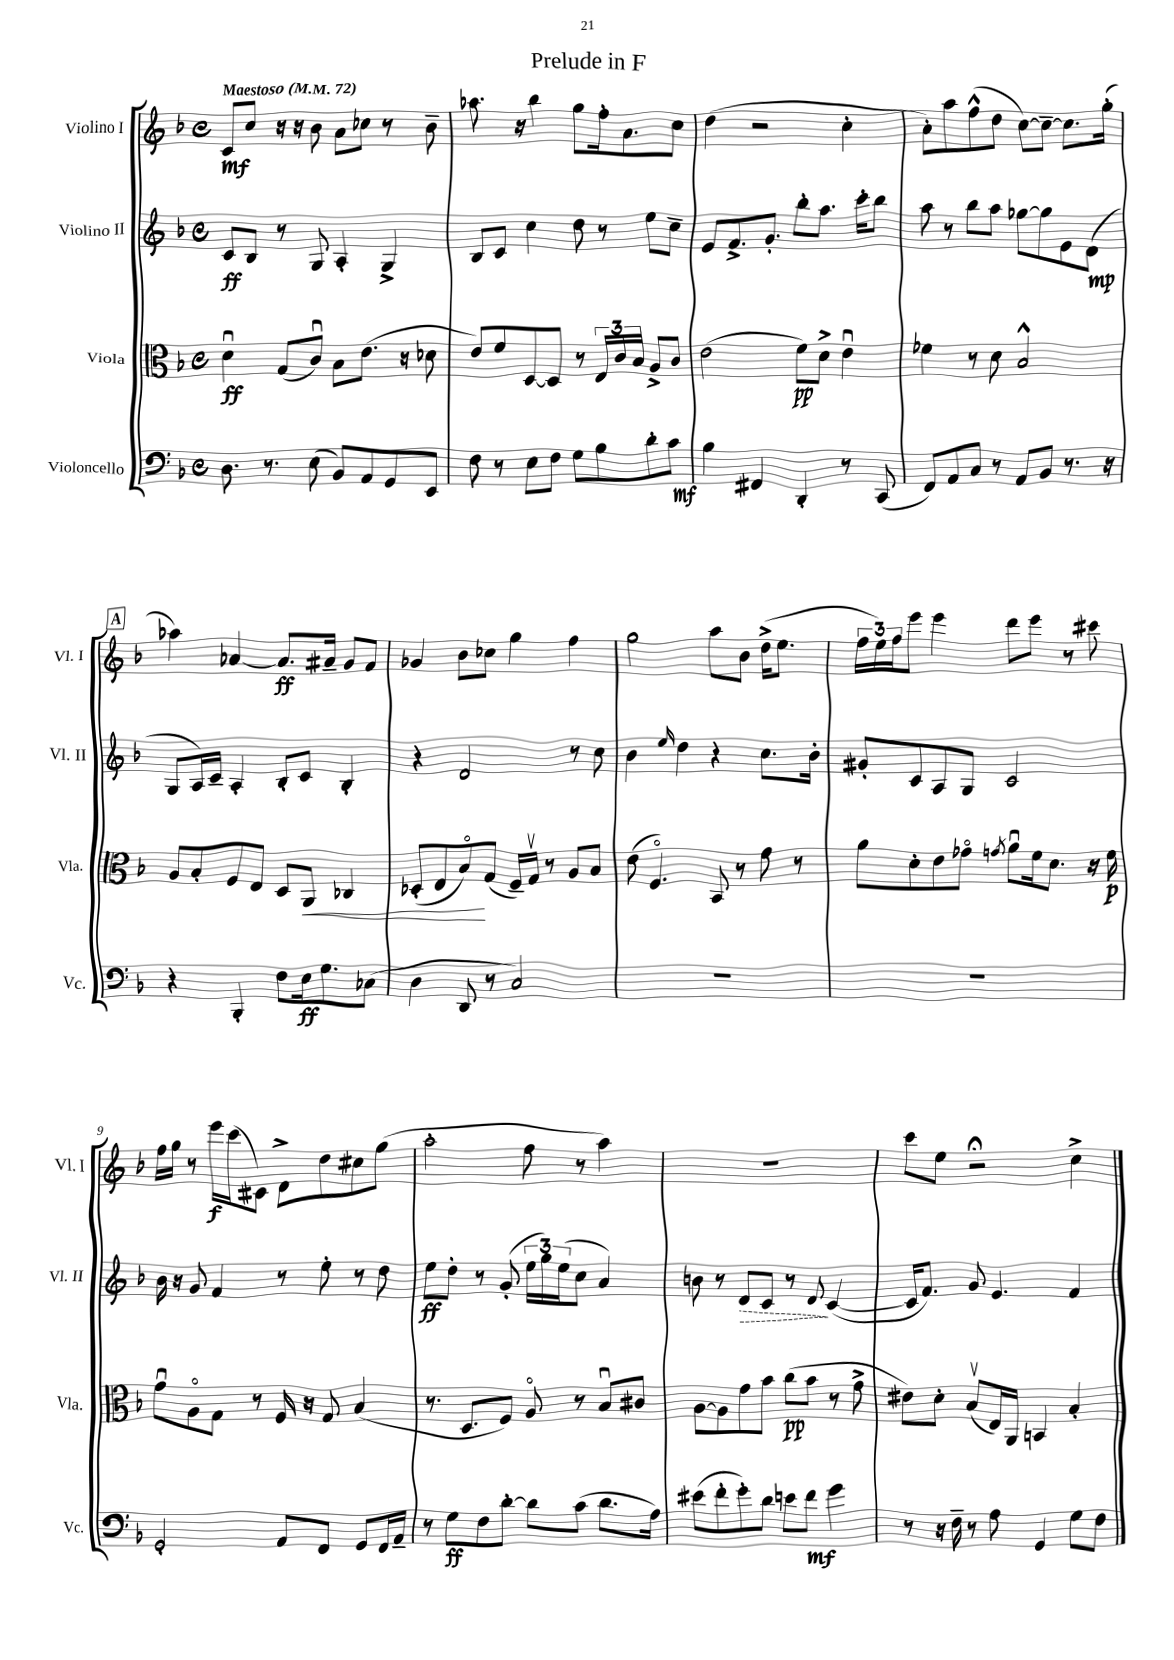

**kern	**kern	**kern	**kern
*staff4	*staff3	*staff2	*staff1
*clefF4	*clefC3	*clefG2	*clefG2
*k[b-]	*k[b-]	*k[b-]	*k[b-]
*M4/4	*M4/4	*M4/4	*M4/4
*met(c)	*met(c)	*met(c)	*met(c)
*MM72	*MM72	*MM72	*MM72
8.D\	4du\	8c/L	8c/L
.	.	8B-/J	8cc/J
8.r	.	.	.
.	(8G/L	8r	16r
.	.	.	16r
(8E\	8cu/J)	8G/	8b-\
8BB-/L)	8B-\L	4A'/	8a\L
8AA/	(8.e\J	.	8cc-\J
8GG/	.	4G^/	8r
.	16r	.	.
8EE/J	8d-\	.	8b-~\
=	=	=	=
8F\	8e/L)	8B-/L	8.aa-\
8r	8f/	8c/J	.
.	.	.	16r
8E\L	[8D/	4cc\	4bb-\
8F\J	8D/]J	.	.
8G\L	8r	8dd\	8gg\L
8B-\	24E/LL	8r	16ff'\k
.	24c/	.	.
.	.	.	8.a\
.	24B-/JJ	.	.
8d'\	8A^/L	8ee\L	.
8c\J	8c/J	8cc~\J	8cc\J
=	=	=	=
4B-\	(2e\	8e/L	(4dd\
.	.	8.f^/	.
4FF#/	.	.	2r
.	.	8.g'/J	.
4DD'/	8f\L)	8bb-'\L	.
.	8d^\J	8.aa\J	.
8r	4eu\	.	4cc'\
.	.	16ccc'\LK	.
(8CC/	.	8bb-\J	.
=	=	=	=
8FF/L)	4f-\	8aa\	8a'\L)
8AA/	.	8r	8aa\
8C/J	8r	8bb-\L	(8ff^^\
8r	8d\	8aa\J	8dd\J
8AA/L	2B-^^/	[8gg-\L	[8cc\L)
8BB-/J	.	8gg-\]	8cc~\_J
8.r	.	8e\	8.cc\]L
.	.	(8d\J	.
16r	.	.	(16gg'\Jk
=	=	=	=
4r	8A/L	8G/L	4aa-\)
.	8B-'/	16A/L)	.
.	.	16c~/JJ	.
4BBB-'/	8F/	4A'/	[4a-/
.	8E/J	.	.
8F\L	8D/L	8B-'/L	8.a-/]L
16E\k	8AA/J	8c/J	.
8.G\	.	.	16a#~/Jk
.	4C-/	4B-'/	8g/L
(8C-\J	.	.	8f/J
=	=	=	=
4D\	(8D-'/L	4r	4g-/
.	8E/	.	.
8DD/	8B-o/)	2d/	8b-\L
8r	(8G/J	.	8cc-\J
2C/)	16F~/LL)	.	4gg\
.	16Gv/JJ	.	.
.	8r	.	.
.	8A/L	8r	4ff\
.	8B-/J	8cc\	.
=	=	=	=
1r	(8e\	4b-\	2gg\
.	4.Fo/)	.	.
.	.	16qqee/	.
.	.	4dd\	.
.	8BB-/	4r	8aa\L
.	8r	.	8b-\J
.	8g\	8.cc\L	(16dd^\LK
.	.	.	8.ee\J
.	8r	.	.
.	.	16b-'\Jk	.
=	=	=	=
1r	8a\L	8g#'/L	24ff\LL
.	.	.	24ee\)
.	.	.	24ff\J
.	8d'\	8c/	8eee\J
.	8e\	8A/	4eee\
.	8g-o\J	8G/J	.
.	8qg/	.	.
.	8au\L	2c/	8ddd\L
.	16f\k	.	8eee\J
.	8.d\J	.	.
.	.	.	8r
.	16r	.	8ccc#\
.	16f\	.	.
=	=	=	=
2GG'/	8gu\L	16b-\	16ff\LL
.	.	16r	16gg\JJ
.	8Ao\	8g/	8r
.	8G\J	4f/	16eee\LL
.	.	.	(16ccc\J
.	8r	.	8c#\J)
8AA/L	16F/	8r	8d^\L
.	16r	.	.
8FF/J	8G/	8ee'\	8dd\
8GG/L	(4B-/	8r	8cc#\
16FF/L	.	8dd\	(8gg\J
16AA~/JJ	.	.	.
=	=	=	=
8r	8.r	8ee\L	2aa'\
8G\L	.	8dd'\J	.
.	8.D/L	.	.
8F\	.	8r	.
[8d'\J	8F/J)	(8g'/	.
8d\]L	8Ao/	24ee\LL	8ff\
.	.	24gg\)	.
.	.	(24ee\J	.
(8c\J	8r	8cc\J	8r
8.d\L	8B-u/L	4a/)	4aa\)
.	8c#/J	.	.
16A\Jk)	.	.	.
=	=	=	=
(8e#\L	[8A\L	8b\	1r
8f'\	8A\]	8r	.
8g'\)	8g\	8d/L	.
8d\J	8b-\J	8c/J	.
8e\L	(8cc\L	8r	.
8f\J	8b-\J	8d/	.
4g\	8r	([4c/	.
.	8g^\	.	.
=	=	=	=
8r	8e#\L)	16c/]LK	8ccc\L
.	.	8.f/J)	.
16r	8d'\J	.	8ee\J
16F~\	.	.	.
8r	(8B-v/L	8g/	2r;
8A\	16E/L)	4.e/	.
.	16AA/JJ	.	.
4GG/	4BB/	.	.
8G\L	4B-'/	4f/	4cc^\
8F\J	.	.	.
==	==	==	==
*-	*-	*-	*-
